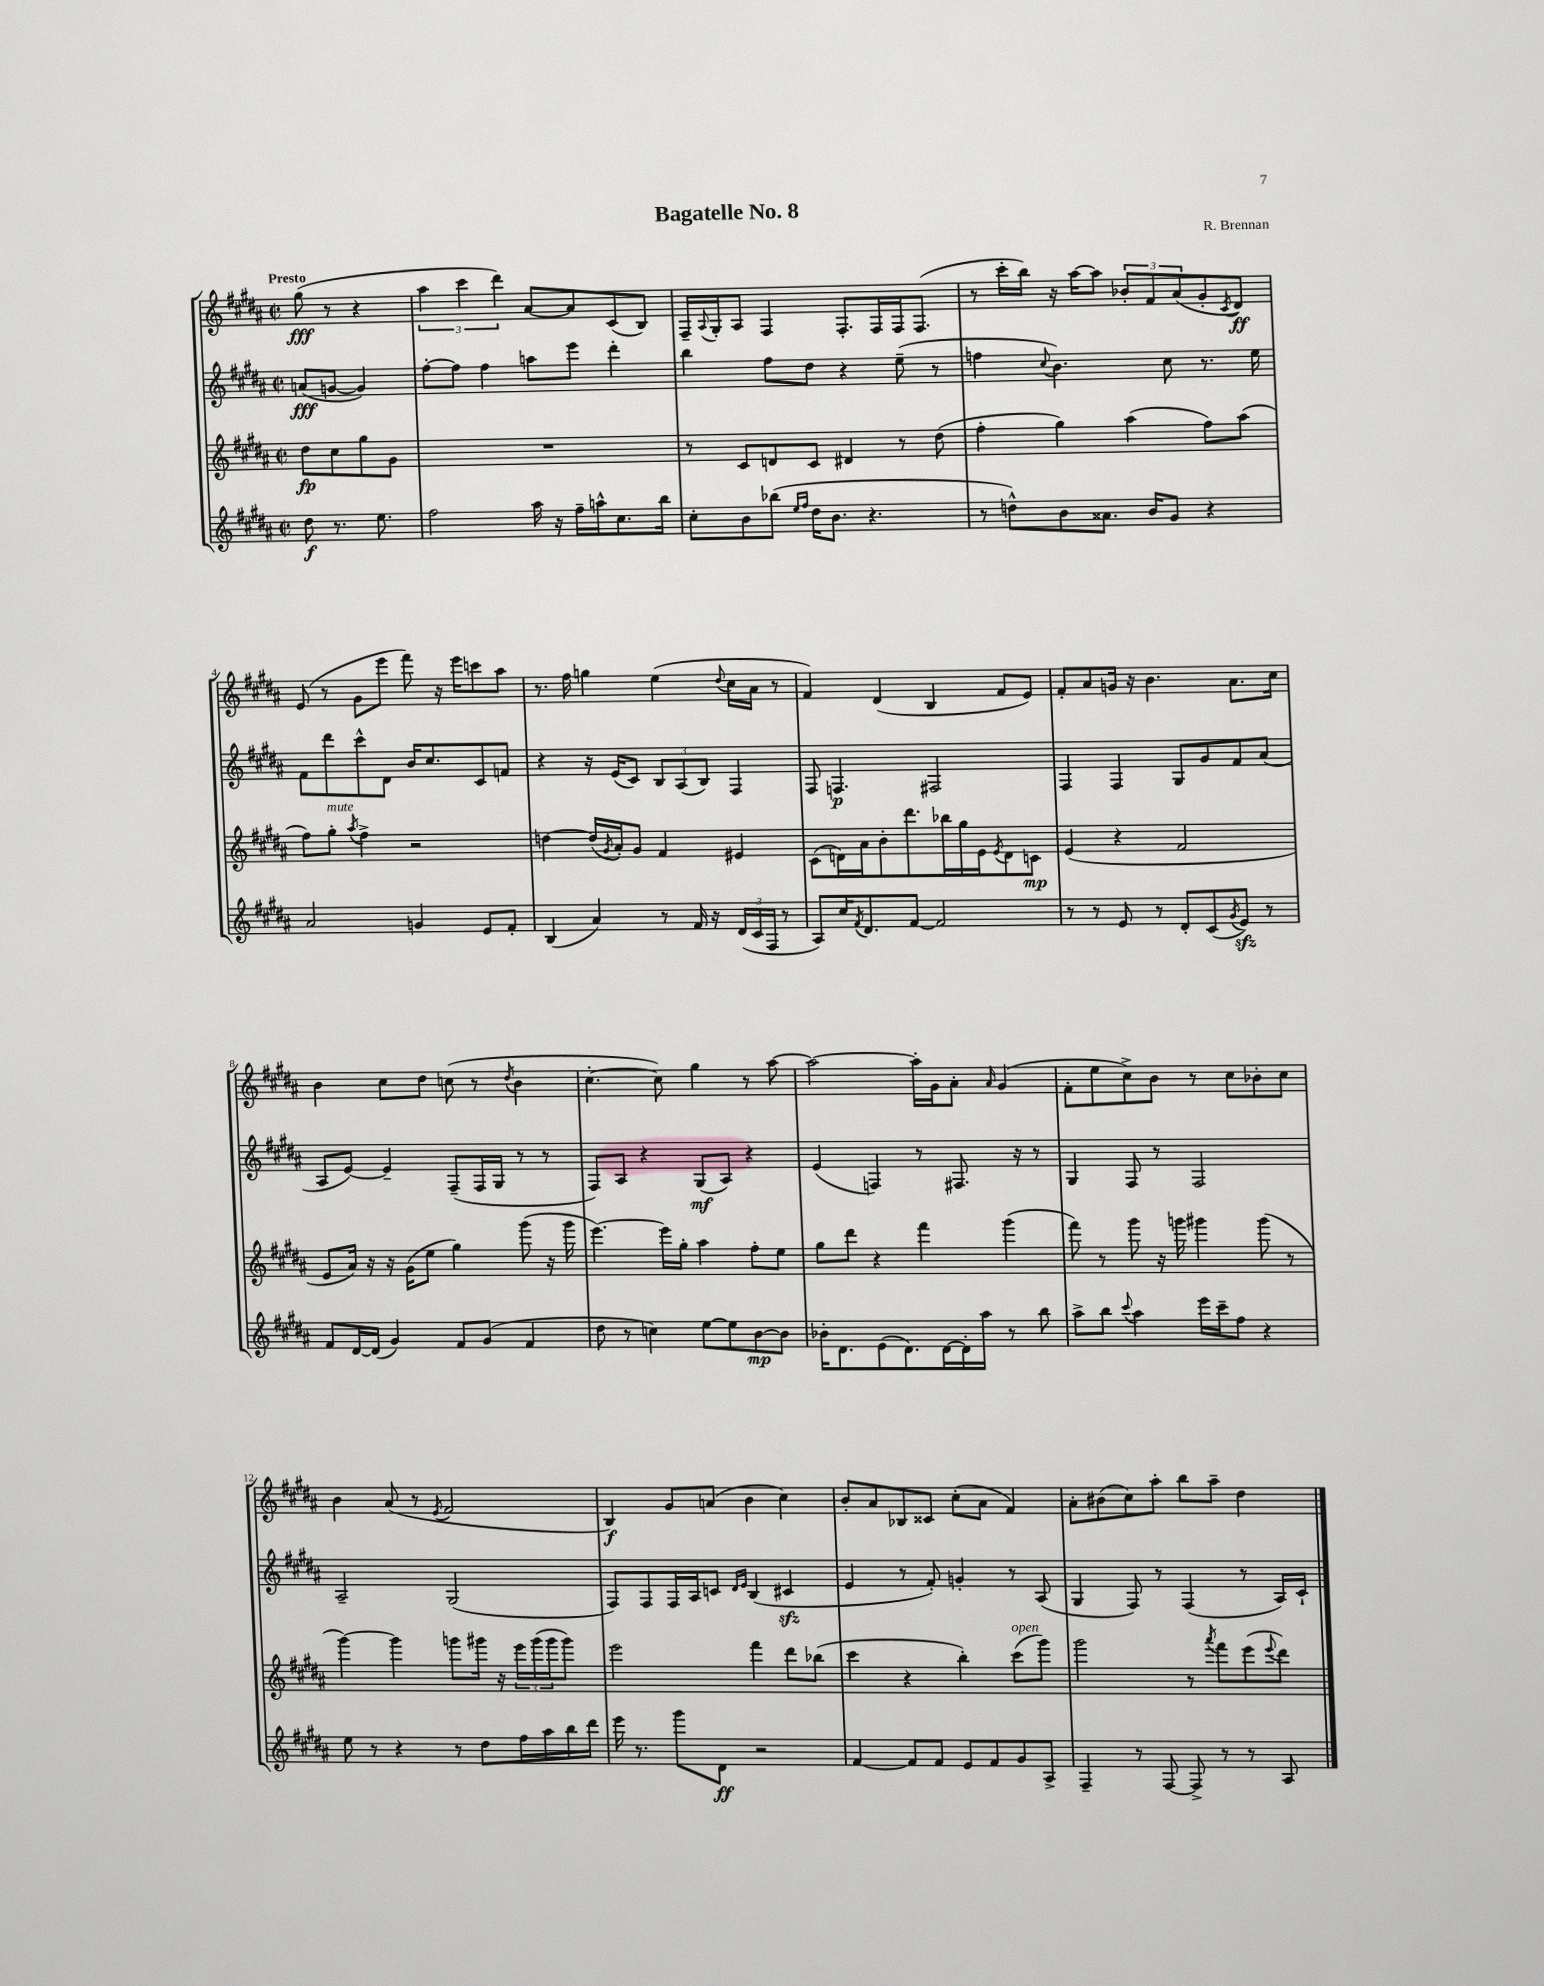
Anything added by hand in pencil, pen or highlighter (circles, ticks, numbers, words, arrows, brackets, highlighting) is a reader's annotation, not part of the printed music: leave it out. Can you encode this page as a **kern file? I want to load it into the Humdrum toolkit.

**kern	**kern	**kern	**kern
*staff4	*staff3	*staff2	*staff1
*clefG2	*clefG2	*clefG2	*clefG2
*k[f#c#g#d#a#]	*k[f#c#g#d#a#]	*k[f#c#g#d#a#]	*k[f#c#g#d#a#]
*M2/2	*M2/2	*M2/2	*M2/2
*met(c|)	*met(c|)	*met(c|)	*met(c|)
8dd#	8dd#	(8a	(8gg#
8.r	8cc#	[8g	8r
.	8gg#	4g])	4r
8.ee	.	.	.
.	8g#	.	.
=	=	=	=
2ff#	1r	[8ff#'	6aa#
.	.	8ff#]	.
.	.	.	6ccc#
.	.	4ff#	.
.	.	.	6ddd#)
16aa#	.	8aa	[8a#
16r	.	.	.
16ff#~	.	8eee	8a#]
16aa^^	.	.	.
8.cc#	.	4ddd#'	(8c#
.	.	.	8B)
16bb	.	.	.
=	=	=	=
8cc#'	8r	4bb	16F#~
.	.	.	8qqA#
.	.	.	16G#'
8b	8c#	.	8A#
(8bb-	8d	8ff#	4F#
16qqee	.	.	.
16qqff#	.	.	.
16dd#	8c#	8dd#	.
8.b	.	.	.
.	4d#	4r	8.F#'
4.r	.	.	.
.	.	.	16F#
.	8r	(8ee~	16F#
.	.	.	(8.F#
.	(8dd#	8r	.
=	=	=	=
8r	4ff#'	4ff	8r
8dd^^)	.	.	16ccc#'
.	.	.	16bb)
.	.	8qqcc#	.
8b	4gg#)	4.b)	16r
.	.	.	[16aa#
8.a##	.	.	8aa#]
.	(4aa#	.	12b-'
16b	.	.	.
.	.	.	12f#
8g#	.	8cc#	.
.	.	.	(12a#
4r	8ff#)	8.r	8g#'
.	.	.	8qc#
.	(8aa#	.	8d#)
.	.	16ee	.
=	=	=	=
2a#	8ff#)	8f#	(8e
.	8gg#'	8ddd#	8r
.	8qaa#	.	.
.	4ff#^	8ccc#^^	8g#
.	.	8d#	8eee
4g	2r	16b	8fff#)
.	.	8.cc#	.
.	.	.	16r
.	.	.	16eee
8e	.	8c#	8ccc
8f#'	.	8f	8aa#
=	=	=	=
(4B	[4dd	4r	8.r
.	.	.	16ff#
4a#)	(16dd]	16r	4gg
.	8qg#	.	.
.	16a#')	(16e	.
.	8g#	8c#)	.
8r	4f#	12B	(4ee
.	.	(12A#	.
16f#	.	.	.
.	.	12B)	.
16r	.	.	.
.	.	.	8qqdd#
(24d#	4e#	4F#	16cc#
24c#	.	.	.
.	.	.	16a#
24F#	.	.	.
8r	.	.	8r
=	=	=	=
8A#)	(8c#	8F#	4f#)
16cc#	16d)	4.F	.
8qf#	.	.	.
8.d#	16a#	.	.
.	8b'	.	(4d#
[8f#	8.ddd#	.	.
2f#]	.	2F#	4B
.	16bb-	.	.
.	16gg#	.	.
.	16e	.	.
.	8qe	.	.
.	8d	.	8f#
.	8c	.	8e)
=	=	=	=
8r	(4e	4F#	8f#'
8r	.	.	8a#
8e	4r	4F#	16g
.	.	.	16r
8r	.	.	4.b
8d#'	2f#	8G#	.
(8c#	.	8g#	.
8qg#	.	.	.
8e)	.	8f#	8.a#
8r	.	(8a#	.
.	.	.	16cc#
=	=	=	=
8f#	8e	8A#	4b
[16d#	16a#)	[8e)	.
(16d#]	16r	.	.
4g#)	16r	4e~]	8cc#
.	(16g#	.	.
.	8ee	.	8dd#
8f#	4gg#)	(8F#~	(8cc
(8g#	.	16F#	8r
.	.	16G#	.
.	.	.	8qdd#
4f#	(8ggg#	8r	4b
.	16r	8r	.
.	16ggg#	.	.
=	=	=	=
8dd#	[4.eee)	8F#)	[4.cc#'
8r	.	8A#	.
4cc)	.	4r	.
.	16eee]	.	8cc#])
.	16gg#'	.	.
[8ee	4aa#	(8G#	4gg#
8ee]	.	8A#)	.
[8b	8ff#'	4r	8r
8b]	8ee	.	[8aa#
=	=	=	=
16b-'	8gg#	(4e	2aa#_
8.d#	.	.	.
.	8ddd#	.	.
(8e	4r	4F)	.
8.d#)	.	.	.
.	4fff#	8r	16aa#']
[16d#	.	.	16g#
16d#']	.	8.F#	8a#'
16aa#	.	.	.
.	.	.	16qqa#
8r	(4ggg#	.	(4g#
.	.	16r	.
8bb	.	8r	.
=	=	=	=
8aa#^	8fff#)	4G#	8f#'
8bb	8r	.	8ee
8qqccc#	.	.	.
4aa#	8ggg#	8F#	8cc#^)
.	16r	8r	8b
.	16ggg	.	.
16eee	4ggg#	2F#	8r
16ccc#~	.	.	.
8ff#	.	.	8cc#
4r	(8ggg#	.	8b-'
.	8r	.	8cc#
=	=	=	=
8ee	[4ggg#)	2A#~	4b
8r	.	.	.
4r	4ggg#]	.	(8a#
.	.	.	8r
.	.	.	8qe
8r	8ggg	(2G#	2f#
8dd#	16ggg#	.	.
.	16r	.	.
16ff#	24eee	.	.
.	(24ggg#	.	.
16aa#	.	.	.
.	24ggg#	.	.
16bb	8ggg#)	.	.
16ddd#	.	.	.
=	=	=	=
16eee	2eee	8F#)	4B)
8.r	.	.	.
.	.	8F#	.
8ggg#	.	16F#	8g#
.	.	16A#	.
8d#	.	8c	(8a
.	.	16qqd#	.
.	.	16qqe	.
2r	4fff#	(4B	4b
.	8ddd#	4c#	4cc#)
.	(8bb-	.	.
=	=	=	=
[4f#	4ccc#	4e	8b'
.	.	.	8a#
8f#]	4r	8r	8B-
8f#	.	8f#')	8c##
8e	4bb')	4g'	(8cc#'
8f#	.	.	8a#
8g#	(8ccc#	8r	4f#)
8A#^	8ggg#)	(8A#	.
=	=	=	=
4F#~	2ggg#	4G#	8a#'
.	.	.	(8b#
8r	.	8F#)	8cc#)
[8F#	.	8r	8aa#'
8F#^]	8r	(4F#	8bb
.	8qaaa#	.	.
8r	8fff#	.	8aa#~
8r	(8eee	8r	4dd#
.	8qqeee	.	.
8A#	8ddd#)	16A#)	.
.	.	16c#`	.
==	==	==	==
*-	*-	*-	*-
